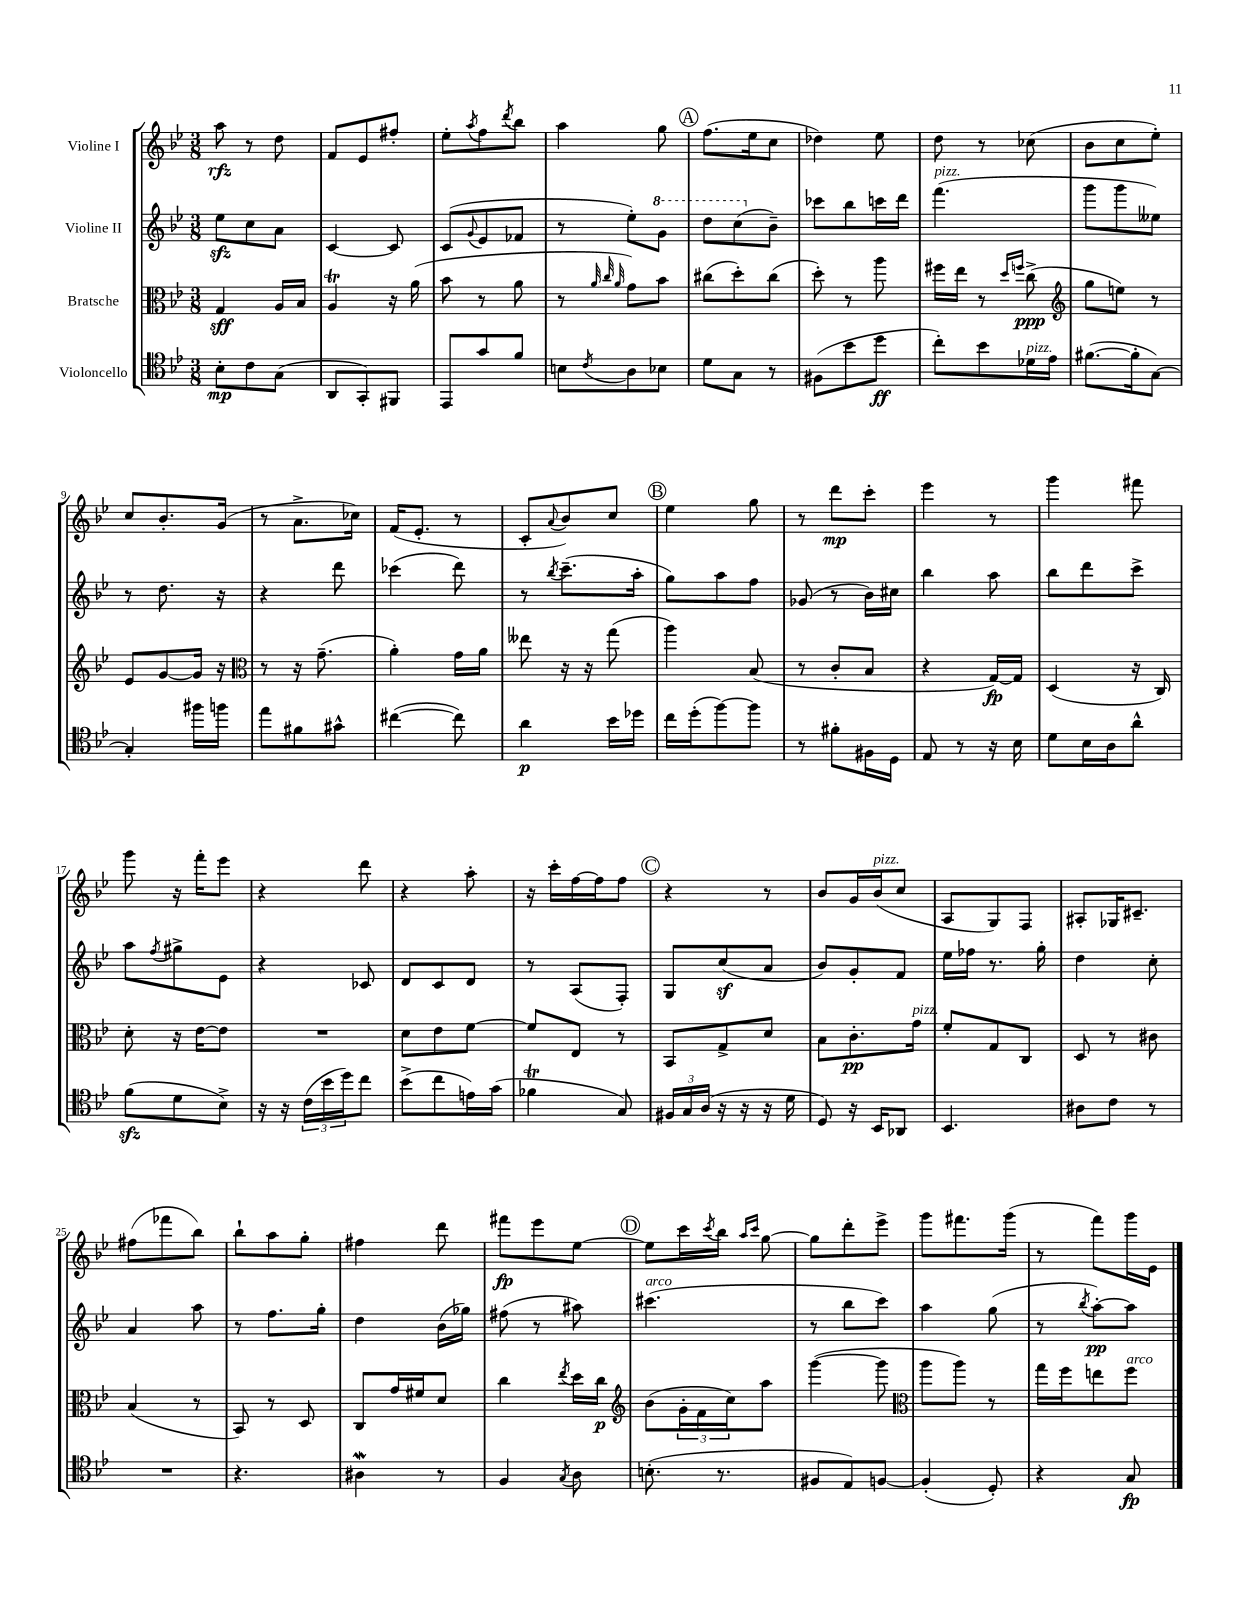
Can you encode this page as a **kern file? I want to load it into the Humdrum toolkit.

**kern	**kern	**kern	**kern
*staff4	*staff3	*staff2	*staff1
*clefC4	*clefC3	*clefG2	*clefG2
*k[b-e-]	*k[b-e-]	*k[b-e-]	*k[b-e-]
*M3/8	*M3/8	*M3/8	*M3/8
8B-'	4G	8ee-	8aa
8c	.	8cc	8r
(8G	16A	8a	8dd
.	16B-	.	.
=	=	=	=
8AA	4A	[4c	8f
8GG')	.	.	8e-
8FF#	16r	8c]	8ff#'
.	(16a	.	.
=	=	=	=
8EE-	8b-	(8c	8ee-'
.	.	8qqg	8qaa
8g	8r	8e-	8ff
.	.	.	8qddd
8f	8a	8f-	8bb-
=	=	=	=
8B	8r	8r	4aa
.	32qqa	.	.
.	32qqcc	.	.
8qc	32qqa	.	.
8A	8g)	8ee-')	.
8B-	8b-	8gg	8gg
=	=	=	=
8d	(8cc#	8ddd	(8.ff
8G	8dd')	(8ccc	.
.	.	.	16ee-
8r	(8cc#	8b-~)	8cc
=	=	=	=
(8F#	8dd')	8ccc-	4dd-)
8b-	8r	8bb-	.
8dd	8aa	16ccc	8ee-
.	.	16ddd	.
=	=	=	=
8cc')	16ff#	(4.fff	8dd
.	16ee-	.	.
8b-	8r	.	8r
.	16qqdd	.	.
.	16qqff	.	.
16d-	(8cc^	.	(8cc-
16e-	.	.	.
=	=	=	=
*	*clefG2	*	*
([8.f#	8gg	8ggg	8b-
.	8ee)	8ggg	8cc
16f#']	.	.	.
[8G)	8r	8ee--)	8ee-')
=	=	=	=
4G']	8e-	8r	8cc
.	[8g	8.dd	8.b-'
16ff#	16g]	.	.
16ff	16r	16r	(16g
=	=	=	=
*	*clefC3	*	*
8ee-	8r	4r	8r
8f#	16r	.	8.a^
.	(8.g~	.	.
8g#^^	.	8ddd	.
.	.	.	16cc-)
=	=	=	=
([4cc#	4a')	(4ccc-	(16f
.	.	.	8.e-'
8cc#])	16g	8ddd)	8r
.	16a	.	.
=	=	=	=
4a	8ee--	8r	8c'
.	.	8qbb-	8qqa
.	16r	(8.ccc~	8b-)
.	16r	.	.
16b-	(8gg	.	8cc
16dd-	.	16aa'	.
=	=	=	=
16cc	4aa)	8gg)	4ee-
(16dd'	.	.	.
[8ff)	.	8aa	.
8ff]	(8B-	8ff	8gg
=	=	=	=
8r	8r	(8g-	8r
8f#'	8c'	8r	8ddd
16F#	8B-	16b-)	8ccc'
16D	.	16cc#	.
=	=	=	=
8E-	4r	4bb-	4eee-
8r	.	.	.
16r	[16G)	8aa	8r
16B-	16G]	.	.
=	=	=	=
8d	(4D	8bb-	4ggg
16B-	.	8ddd	.
16A	.	.	.
8a^^	16r	8ccc^	8fff#
.	16C)	.	.
=	=	=	=
(8f	8d'	8aa	8ggg
.	.	8qff	.
8d	16r	8gg#^	16r
.	[16e-	.	16fff'
8B-^)	8e-]	8e-	8eee-
=	=	=	=
16r	4.r	4r	4r
16r	.	.	.
(24c	.	.	.
24b-	.	.	.
24dd)	.	.	.
8cc	.	8c-	8ddd
=	=	=	=
(8b-^	8d	8d	4r
8cc	8e-	8c	.
16e)	[8f	8d	8aa'
(16g	.	.	.
=	=	=	=
4f-	8f]	8r	16r
.	.	.	16ccc'
.	8E-	(8A	[16ff
.	.	.	16ff]
8G)	8r	8F')	8ff
=	=	=	=
24F#	8BB-	8G	4r
24G	.	.	.
(24A	.	.	.
16r	8G^	(8cc	.
16r	.	.	.
16r	8d	8a	8r
16d	.	.	.
=	=	=	=
8D)	8B-	8b-)	8b-
16r	8.c'	8g'	16g
16BB-	.	.	(16b-
8AA-	.	8f	8cc
.	16g	.	.
=	=	=	=
4.BB-	8f'	16ee-	8A
.	.	16ff-	.
.	8G	8.r	8G)
.	8C	.	8F
.	.	16gg'	.
=	=	=	=
8A#	8D	4dd	8A#'
8c	8r	.	16G-
.	.	.	8.c#~
8r	8c#	8cc'	.
=	=	=	=
4.r	(4B-	4a	(8ff#
.	.	.	8fff-
.	8r	8aa	8bb-)
=	=	=	=
4.r	8BB-)	8r	8bb-`
.	8r	8.ff	8aa
.	8D	.	8gg'
.	.	16gg'	.
=	=	=	=
4A#	8C	4dd	4ff#
.	16g	.	.
.	16f#	.	.
8r	8d	(16b-	8ddd
.	.	16gg-)	.
=	=	=	=
4F	4cc	(8ff#	8fff#
.	.	8r	8eee-
8qG	8qee-	.	.
8A	16dd	8aa#)	[8ee-
.	16cc	.	.
=	=	=	=
*	*clefG2	*	*
(8.B'	(8b-	(4.ccc#	8ee-]
.	24g'	.	16ccc
.	24f	.	.
.	.	.	8qccc
8.r	.	.	16bb-
.	24cc)	.	.
.	.	.	16qqaa
.	.	.	16qqccc
.	8aa	.	[8gg
=	=	=	=
8F#	([4ggg	8r	8gg]
8E-)	.	8bb-	8ddd'
[8F	8ggg]	8ccc)	8eee-^
=	=	=	=
*	*clefC3	*	*
(4F']	8aa	4aa	8ggg
.	8aa)	.	8.fff#
8D')	8r	(8gg	.
.	.	.	(16ggg
=	=	=	=
4r	16gg	8r	8r
.	16ff	.	.
.	.	8qbb-	.
.	8ee	[8aa')	8fff)
8G	8ff	8aa]	16ggg
.	.	.	16e-
==	==	==	==
*-	*-	*-	*-
